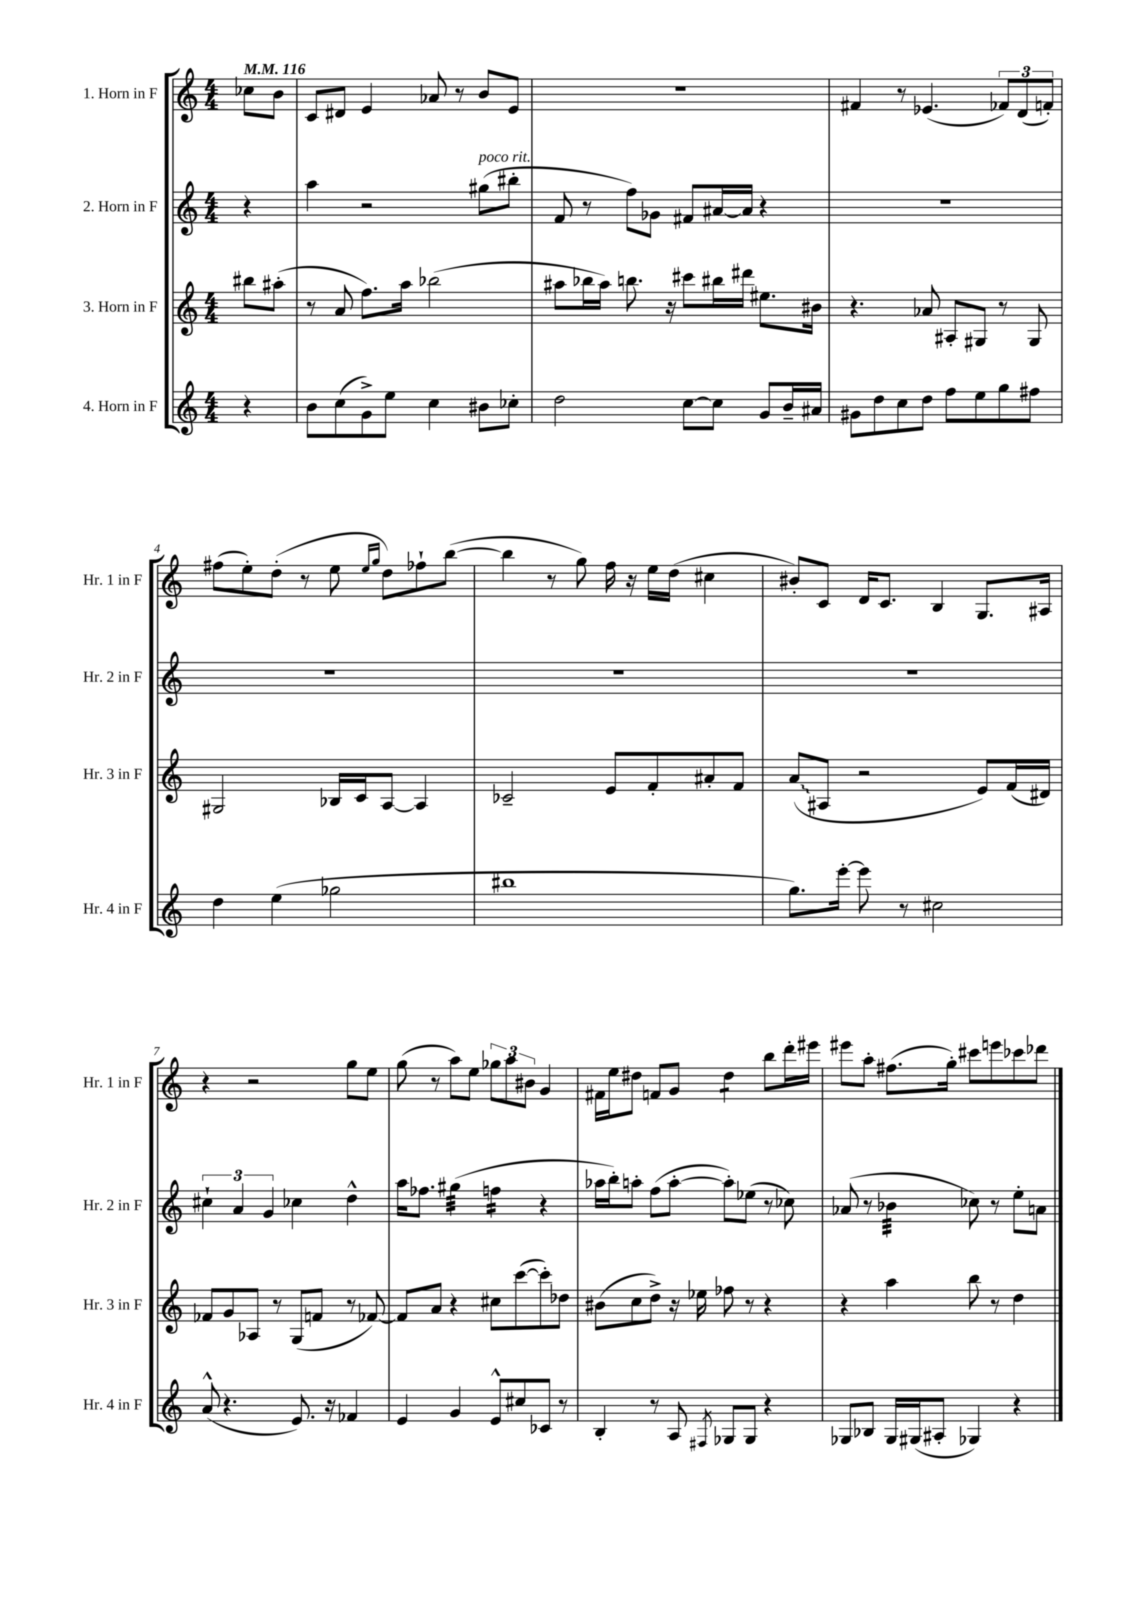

**kern	**kern	**kern	**kern
*staff4	*staff3	*staff2	*staff1
*clefG2	*clefG2	*clefG2	*clefG2
*k[]	*k[]	*k[]	*k[]
*M4/4	*M4/4	*M4/4	*M4/4
*MM116	*MM116	*MM116	*MM116
4r	8bb#	4r	8cc-
.	(8aa#'	.	8b
=	=	=	=
8b	8r	4aa	8c
(8cc	8a	.	8d#
8g^)	8.ff)	2r	4e
8ee	.	.	.
.	16aa	.	.
4cc	(2bb-	.	8a-
.	.	.	8r
8b#	.	(8gg#	8b
8cc-'	.	8bb#'	8e
=	=	=	=
2dd	8aa#	8f	1r
.	16bb-	8r	.
.	16aa#)	.	.
.	8.bb	8ff)	.
.	.	8g-	.
.	16r	.	.
[8cc	8ccc#	8f#	.
8cc]	16bb#	[16a#	.
.	16ddd#	16a#]	.
8g	8.ee#	4r	.
16b~	.	.	.
16a#	16b#	.	.
=	=	=	=
8g#	4.r	1r	4f#
8dd	.	.	.
8cc	.	.	8r
8dd	8a-	.	(4.e-
8ff	8A#'	.	.
8ee	8G#	.	.
8gg	8r	.	12f-)
.	.	.	(12d
8ff#	8G#	.	.
.	.	.	12f')
=	=	=	=
4dd	2G#	1r	(8ff#
.	.	.	8ee')
(4ee	.	.	(8dd'
.	.	.	8r
2gg-	16B-	.	8ee
.	16c	.	.
.	.	.	16qqee
.	.	.	16qqgg
.	[8A	.	8dd)
.	4A]	.	8ff-`
.	.	.	([8bb
=	=	=	=
1bb#	2c-~	1r	4bb]
.	.	.	8r
.	.	.	8gg)
.	8e	.	16ff
.	.	.	16r
.	8f'	.	16ee
.	.	.	(16dd
.	8a#'	.	4cc#
.	8f	.	.
=	=	=	=
8.gg)	(8a	1r	8b#')
.	8A#	.	8c
[16eee'	.	.	.
8eee]	2r	.	16d
.	.	.	8.c
8r	.	.	.
2cc#	.	.	4B
.	8e)	.	8.G
.	(16f	.	.
.	16d#)	.	16A#
=	=	=	=
(8a^^	8f-	6cc#`	4r
4.r	8g	.	.
.	.	6a	.
.	8A-	.	2r
.	.	6g	.
.	8r	.	.
8.e)	(8G	4cc-	.
.	8f	.	.
16r	.	.	.
4f-	8r	4dd^^	8gg
.	[8f-)	.	8ee
=	=	=	=
4e	8f-]	16aa	(8gg
.	.	8.ff-	.
.	8a	.	8r
4g	4r	(4gg#	8aa)
.	.	.	8ee
8e^^	8cc#	4ff	12gg-
.	.	.	12aa
8cc#	([8ccc	.	.
.	.	.	12b#
8c-	8ccc'])	4r	4g
8r	8dd-	.	.
=	=	=	=
4B'	(8b#	16aa-	16f#
.	.	16bb')	16ee
.	8cc	8aa'	8dd#
8r	8dd^)	(8ff	8f
8A	16r	[8aa'	8g
.	16ee-	.	.
8qF#	.	.	.
8G-	8ff-	8aa'])	4dd#
8G-	8r	(8ee-	.
4r	4r	8r	8bb
.	.	8cc-)	16ddd'
.	.	.	16eee#
=	=	=	=
8G-	4r	(8a-	8eee#
8B-	.	8r	8aa'
16G-	4aa	4b-	(8.ff#
(16G#	.	.	.
8A#'	.	.	.
.	.	.	16gg')
4G-)	8bb	8cc-)	8ccc#
.	8r	8r	8eee
4r	4dd	8ee'	8ccc-
.	.	8a	8ddd-
==	==	==	==
*-	*-	*-	*-
